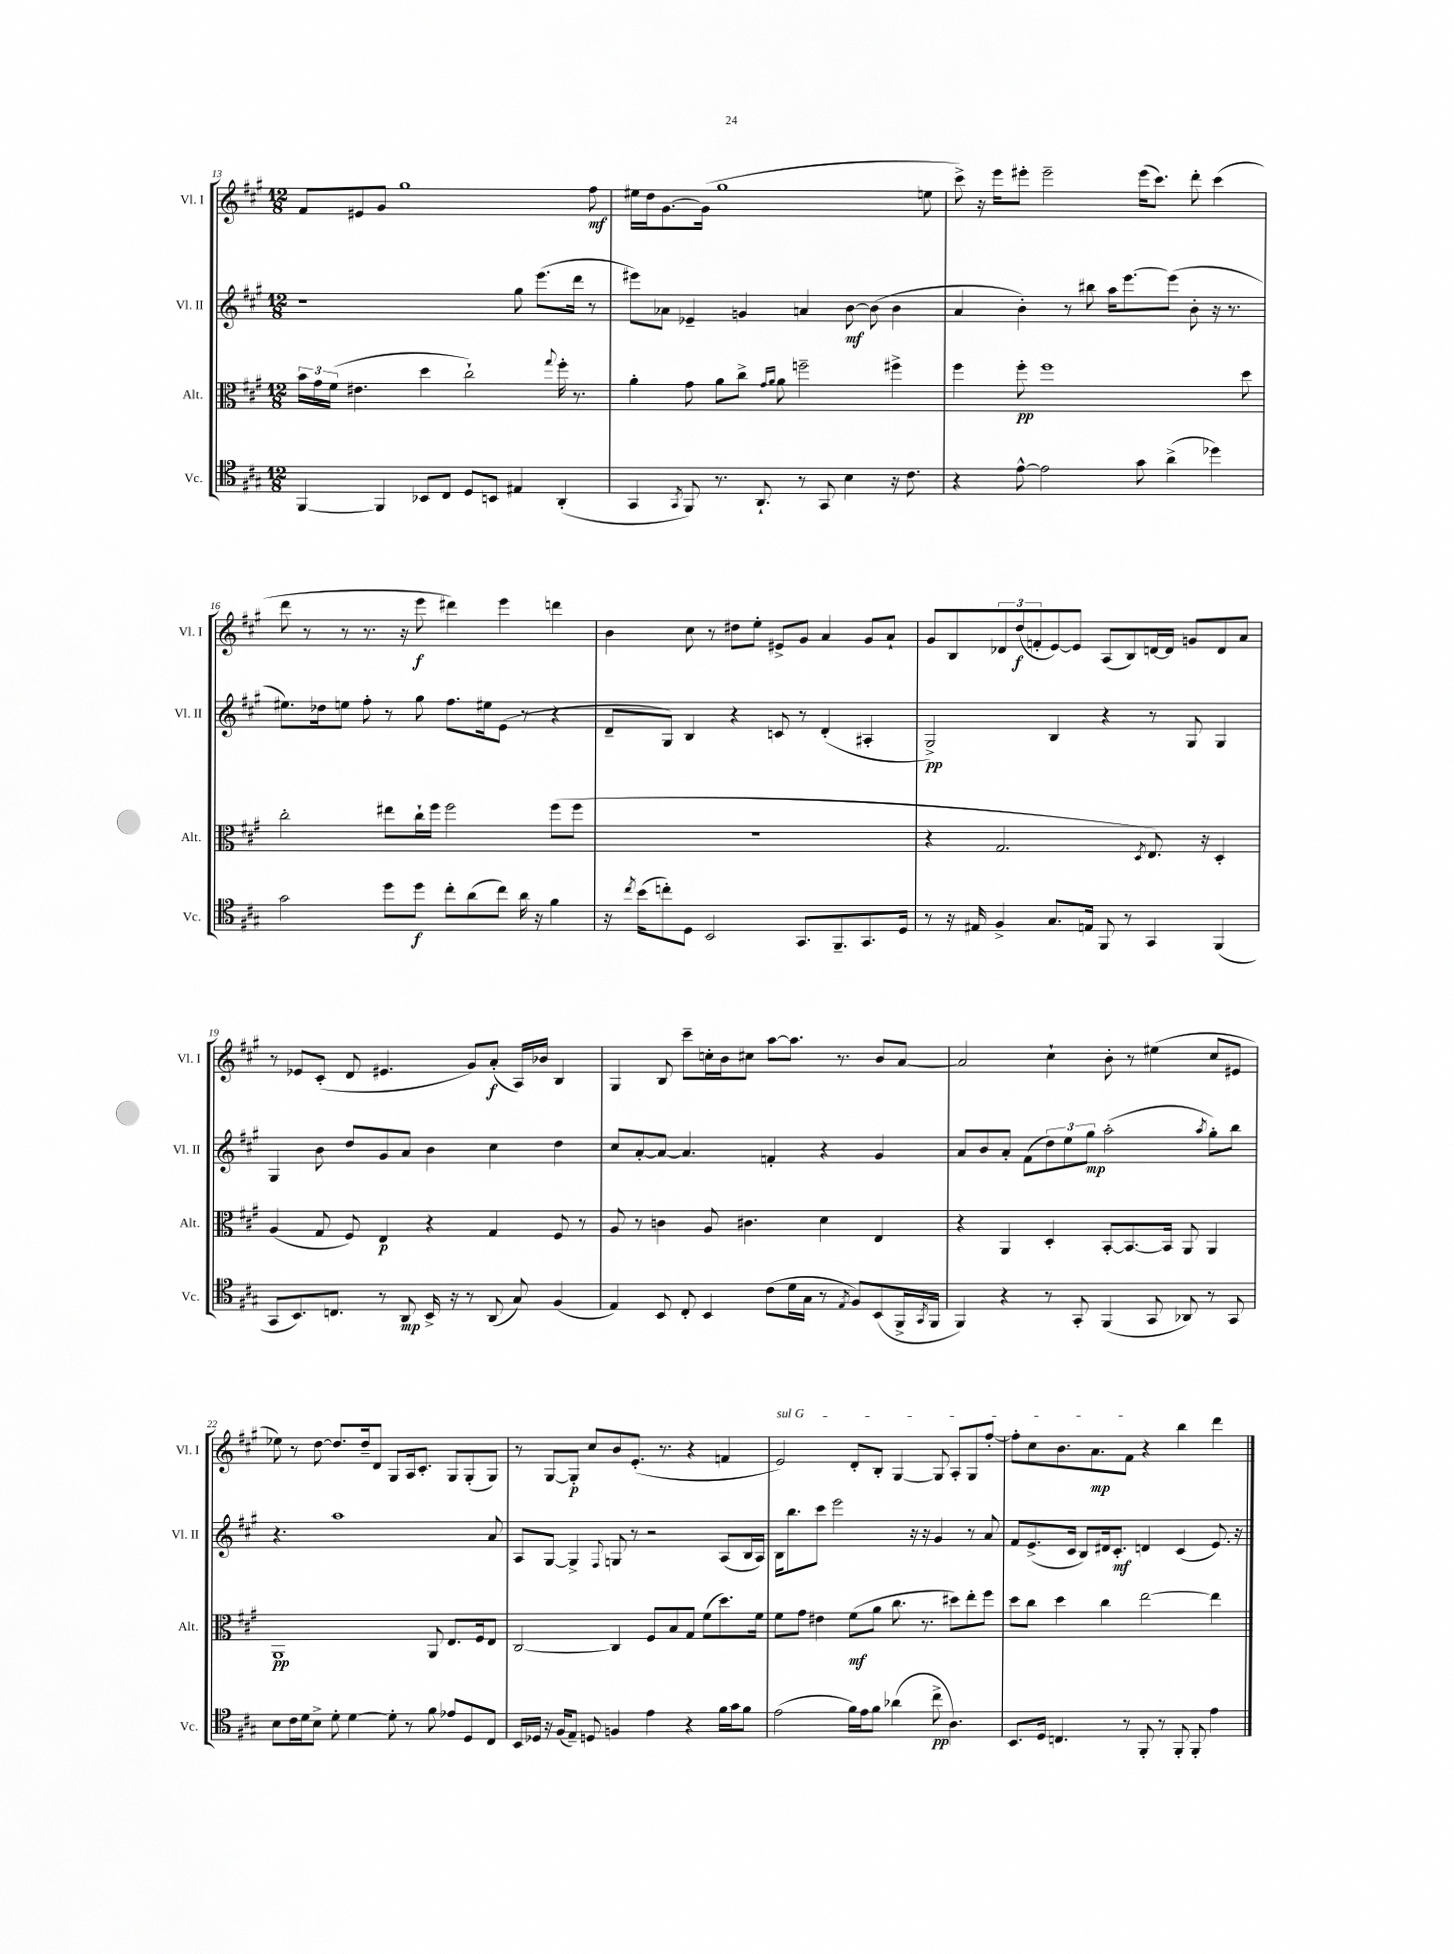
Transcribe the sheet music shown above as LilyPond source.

<<
\new StaffGroup <<
\new Staff = "s0" \with { instrumentName = "Vl. I" shortInstrumentName = "Vl. I" } {
    \clef treble \key a \major \numericTimeSignature \time 12/8
    fis'8 eis'8 gis'8 gis''1 fis''8\mf |
    eis''16 d''16 gis'8.~ gis'16( gis''1 e''8 |
    cis'''8->) r16 e'''16 eis'''8-. eis'''2-- eis'''16( cis'''8.) d'''8-. cis'''4( |
    d'''8 r8 r8 r8. r16 e'''8\f dis'''4) e'''4 d'''4 |
    b'4 cis''8 r8 dis''8 e''8-. eis'8-> gis'8 a'4 gis'8 a'8-! |
    gis'8 b8 \tuplet 3/2 { des'8 d''8\f( f'8-. } e'8~) e'8 a8( b8) d'16~ d'16 g'8 d'8 a'8 |
    r8 ees'8 cis'8-.( d'8 eis'4. gis'8) a'8-.\f( a16) bes'16 b4 |
    gis4 b8 cis'''8-- c''16-. b'16 cis''8 a''8~ a''8. r8. b'8 a'8~ |
    a'2 cis''4-! b'8-. r8 eis''4( cis''8 eis'8 |
    ees''8) r8 d''8~ d''8. d''16-- d'8 gis8 a16 cis'8.-. gis8 gis8-.( gis8) |
    r8 gis8~ gis8-.\p cis''8 b'8 e'8.-.( r8. r4 f'4 |
    \once \override TextSpanner.bound-details.left.text = \markup { \italic "sul G" } e'2\startTextSpan) d'8-. b8-. gis4~ gis8 a8-. gis8 fis''8~-. |
    fis''8-. cis''8 b'8. a'8.\mp fis'8\stopTextSpan r4 b''4 d'''4 \bar "|." |
}
\new Staff = "s1" \with { instrumentName = "Vl. II" shortInstrumentName = "Vl. II" } {
    \clef treble \key a \major \numericTimeSignature \time 12/8
    r1 gis''8 e'''8.( d'''16 r8 |
    eis'''8) aes'8 ees'4-- g'4 a'4 b'8~\mf b'8( b'4 |
    a'4 b'4-.) r8 bis''8 a''16 e'''8.~ e'''8( b'8-. r16 r8. |
    eis''8.) des''16 e''8 fis''8-. r8 gis''8 fis''8. eis''16 e'8( r8 r4 |
    d'8-- gis8) b4 r4 c'8 r8 d'4-.( ais4-. |
    gis2->\pp) b4 r4 r8 gis8 gis4 |
    gis4 b'8 d''8 gis'8 a'8 b'4 cis''4 d''4 |
    cis''8 a'8~-. a'8~ a'4. f'4-. r4 gis'4 |
    a'8 b'8 a'8-. fis'8( \tuplet 3/2 { d''8) e''8 gis''8\mp } a''2-.( \acciaccatura { a''8 } gis''8-.) b''8 |
    r4. a''1 a'8 |
    a8 gis8~ gis4-> \appoggiatura { fis8 } g8 r8 r2 a8( b16 a16) |
    b16 b''8. cis'''8 e'''2 r16 r16 gis'4 r8 a'8 |
    fis'8 e'8.->( cis'16 b8) dis'16 cis'8.-.\mf d'4 cis'4( e'8.) r16 \bar "|." |
}
\new Staff = "s2" \with { instrumentName = "Alt." shortInstrumentName = "Alt." } {
    \clef alto \key a \major \numericTimeSignature \time 12/8
    \tuplet 3/2 { b'16 gis'16 fis'16( } eis'4. d''4 cis''2-!) \appoggiatura { gis''8 } fis''16-. r8. |
    a'4-. gis'8 a'8 cis''8-> \grace { gis'16 a'16 } a'8 f''2-- fis''4-> |
    fis''4 fis''8-.\pp fis''1 d''8 |
    cis''2-. eis''8 cis''16-! fis''16 fis''2 fis''8( fis''8 |
    R1. |
    r4 gis2. \acciaccatura { d8 } e8.) r16 d4-. |
    a4( gis8 fis8) e4\p r4 gis4 fis8 r8 |
    a8 r8 c'4 a8 cis'4. d'4 e4 |
    r4 a,4 d4-. b,8~-. b,8.~ b,16 a,8 a,4 |
    a,1\pp a,8 e8. fis16 e8 |
    cis2~ cis4 fis8 b8 gis8 fis'8( d''8.) fis'16 |
    fis'8 gis'8 eis'4 fis'8\mf( a'8 cis''8. r8. dis''8) e''8-. fis''8 |
    d''8 cis''8 d''4 cis''4 e''2~ e''4 \bar "|." |
}
\new Staff = "s3" \with { instrumentName = "Vc." shortInstrumentName = "Vc." } {
    \clef tenor \key a \major \numericTimeSignature \time 12/8
    fis,4~ fis,4 bes,8 cis8 d8 b,8 eis4 a,4-.( |
    gis,4 \acciaccatura { gis,8 } fis,8) r8. a,8.-! r8 gis,8 b4 r16 cis'8. |
    r4 e'8~-^ e'2 gis'8 a'4->( des''4) |
    gis'2 d''8 d''8\f cis''8-. a'8( cis''8) a'16 r16 fis'4 |
    r16 \acciaccatura { cis''8 } b'16( c''8-.) d8 b,2 gis,8. fis,8.-- gis,8. d16 |
    r8 r16 eis16 fis4-> gis8. e16 fis,8 r8 gis,4 fis,4( |
    gis,8 b,8.) c8. r8 a,8\mp b,16-> r16 r8 a,8( gis8) fis4( |
    e4) b,8 cis8-. b,4 cis'8( d'16 gis16 r8 \acciaccatura { e8 } fis8) b,8( fis,16-> \acciaccatura { gis,8 } fis,16 |
    fis,4) r4 r8 gis,8-. fis,4( gis,8 aes,8) r8 gis,8 |
    b8 cis'16 d'16 b8-> d'8-. d'4~ d'8-. r8 fis'8 ees'8 d8 cis8 |
    b,16 des16 r16 fis16( e8--) d8 f4 e'4 r4 fis'16 gis'16 fis'8 |
    e'2( fis'16) e'16 fis'8 aes'4( cis''8->\pp a4.) |
    b,8. d16 c4. r8 fis,8-. r8 fis,8-. fis,8-. e'4 \bar "|." |
}
>>
>>
\layout { \context { \Score currentBarNumber = #13 } }
